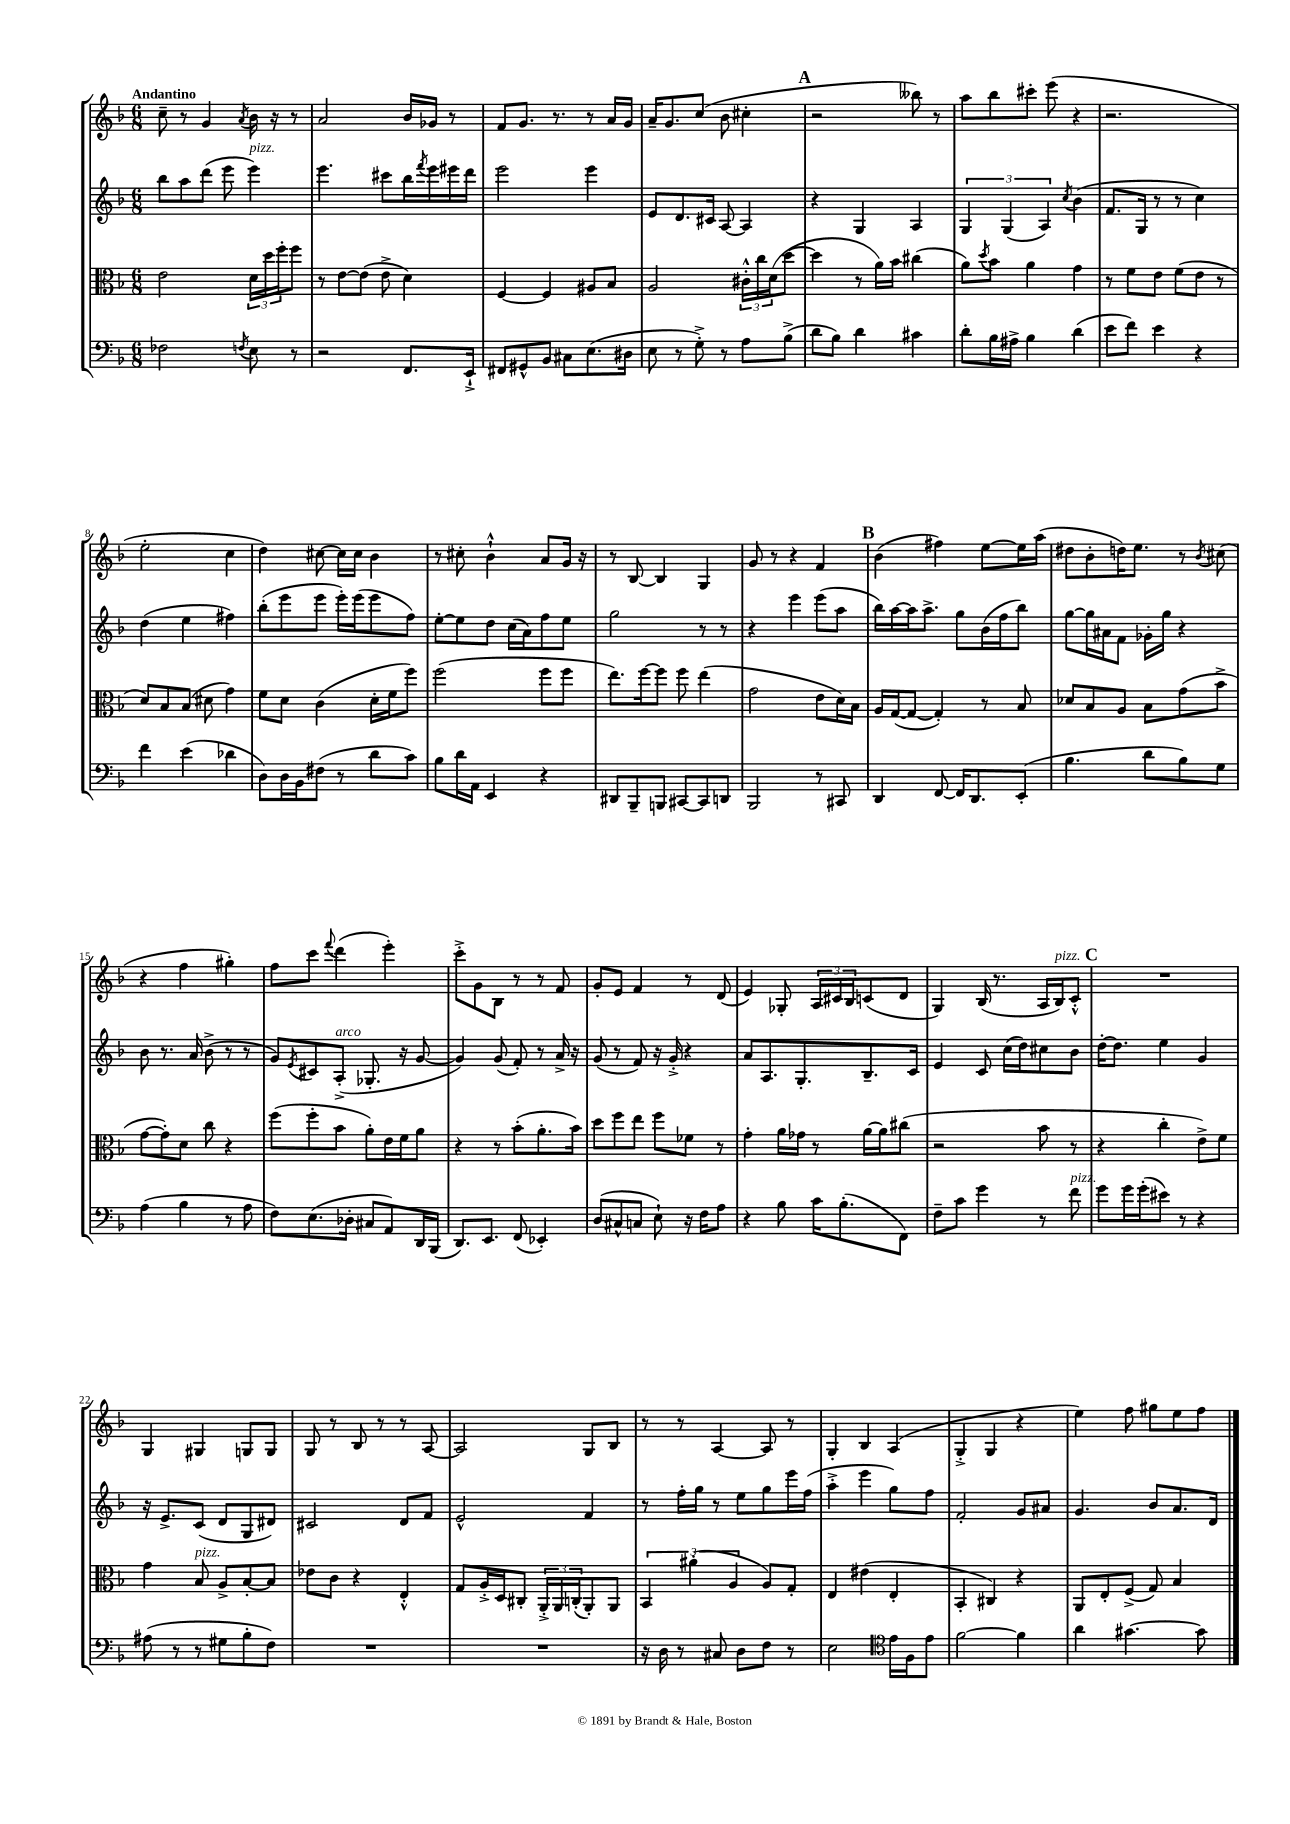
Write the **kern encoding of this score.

**kern	**kern	**kern	**kern
*part4	*part3	*part2	*part1
*staff4	*staff3	*staff2	*staff1
*clefF4	*clefC3	*clefG2	*clefG2
*k[b-]	*k[b-]	*k[b-]	*k[b-]
*M6/8	*M6/8	*M6/8	*M6/8
=1	=1	=1	=1
!	!	!	!LO:TX:a:B:t=Andantino
2F-X\	2e\	8bb-\L	8cc~\
.	.	8aa\	8r
.	.	(8ddd\J	4g/
.	.	8eee\	.
8qFn/	.	.	8qa/
!	!	!LO:TX:a:i:t=pizz.	!
8E\	24d\LL	4eee\)	16b-\
.	24dd\	.	.
.	.	.	16r
.	24ff'\J	.	.
8r	8ff\J	.	8r
=2	=2	=2	=2
2r	8r	4.eee\	2a/
.	[8e\L	.	.
.	(8e\J]	.	.
.	8e^\	8ccc#X\L	.
8.FF/L	4d\)	16bb-\L	16b-/LL
.	.	8qfff/	.
.	.	16eee\	16g-X/JJ
.	.	16eee#X\	8r
16EE`^/Jk	.	16ddd\JJ	.
=3	=3	=3	=3
8FF#X/L	[4F/	2eee\	8f/L
8GG#X^^/	.	.	8.g/J
8BB-/J	4F/]	.	.
.	.	.	8.r
8C#X\L	.	.	.
(8.E\	8A#X/L	4eee\	8r
.	8B-/J	.	16a/LL
16D#X\Jk	.	.	16g/JJ
=4	=4	=4	=4
8E\	2A/	8e/L	16a~/KL
.	.	.	8.g/
8r	.	8.d/	.
8G'^\)	.	.	(8cc/J
.	.	16c#X/Jk	.
8r	.	[8A/	8b-\
8A\L	24c#X'^^\LL	4A/]	4cc#X'\
.	24cc\	.	.
.	(24d\J	.	.
(8B-^\J	[8dd\J	.	.
!!LO:REH:place=s1:t=A
=5	=5	=5	=5
8d\L	4dd\]	4r	2r
8B-\J)	.	.	.
4d\	8r	4G/	.
.	16a\LL)	.	.
.	16b-\JJ	.	.
4c#X\	(4cc#X\	4A/	8bb--X\)
.	.	.	8r
=6	=6	=6	=6
8d'\L	8a\L)	6G/	8aa\L
.	8qdd/	.	.
16B-\L	8b-\J	.	8bb-\
.	.	(6G/	.
16A#X^\JJ	.	.	.
4B-\	4a\	.	8ccc#X'\J
.	.	6A/)	.
.	.	.	(8eee\
.	.	8qcc/	.
(4d\	4g\	(4b-\	4r
=7	=7	=7	=7
8e\L	8r	8.f/L	2.r
8f\J)	8f\L	.	.
.	.	16G/Jk	.
4e\	8e\J	8r	.
.	(8f\L	8r	.
4r	8e\J	4cc\)	.
.	8r	.	.
!!LO:LB:g=z
=8	=8	=8	=8
4f\	8d/L)	(4dd\	2ee'\
.	8B-/	.	.
(4e\	(8B-/J	4ee\	.
.	8d#X\	.	.
4d-X\	4g\)	4ff#X\)	4cc\
=9	=9	=9	=9
8D\L)	8f\L	(8bb-'\L	4dd\)
16D\L	8d\J	8eee\	.
16BB-\J	.	.	.
(8F#X\J	(4c\	8eee\J	[8cc#X\
8r	.	16eee'\LL)	16cc#\LL]
.	.	(16eee\J	16cc#\JJ
8d\L	16d'\LL	8eee\	4b-\
.	16f\J	.	.
8c\J)	8ff\J)	8ff\J)	.
=10	=10	=10	=10
8B-\L	(2ff\	[8ee'\L	8r
16d\L	.	8ee\]	8cc#X'\
16AA\JJ	.	.	.
4EE/	.	8dd\J	4b-`^^\
.	.	(16cc\LL	.
.	.	16a\J)	.
4r	8ff\L	8ff\	8a/L
.	8ff\J	8ee\J	16g/Jk
.	.	.	16r
=11	=11	=11	=11
8DD#X/L	8.ee\L)	2gg\	8r
8BBB-~/	.	.	[8B-/
.	[16ff\k	.	.
8BBBn/J	8ff\J]	.	4B-/]
[8CC#X/L	8ff\	.	.
8CC#/]	(4ee\	8r	4G/
8DDn/J	.	8r	.
=12	=12	=12	=12
2BBB-/	2g\	4r	8g/
.	.	.	8r
.	.	4eee\	4r
8r	8e\L	(8eee\L	4f/
8CC#X/	16d\L)	8aa\J	.
.	16B-\JJ	.	.
!!LO:REH:place=s1:t=B
=13	=13	=13	=13
4DD/	16A/LL	16bb-\LL)	(4b-\
.	([16G/J	[16aa\	.
.	8G/J_	16aa\J]	.
.	.	8.aa^\J	.
[8FF/	4G'/])	.	4ff#X\)
16FF/KL]	.	8gg\L	.
8.DD/	.	.	.
.	8r	(16b-\L	[8ee\L
.	.	16ff\J	.
(8EE'/J	8B-/	8bb-\J)	16ee\L]
.	.	.	(16aa\JJ
=14	=14	=14	=14
4.B-\	8d-X/L	[8gg\L	8dd#X\L
.	8B-/	16gg\L]	8b-'\
.	.	16a#X\J	.
.	8A/J	8f\J	16ddn\K)
.	.	.	8.ee\J
8d\L	8B-\L	16g-X'\LL	.
.	.	16gg\JJ	.
8B-\)	(8g\	4r	8r
.	.	.	8qb-/
8G\J	8b-^\J	.	(8cc#X\
!!LO:LB:g=z
=15	=15	=15	=15
(4A\	[8g\L	8b-\	4r
.	8g'\])	8.r	.
4B-\	8d\J	.	4ff\
.	.	16a/	.
.	8cc\	(8b-^\	.
8r	4r	8r	4gg#X'\)
8A\	.	8r	.
=16	=16	=16	=16
8F\L)	(8ff\L	8g/L)	8ff\L
.	.	8qe/	.
(8.E\	8ff'\	8c#X/	8ccc\J
.	.	.	8qqfff/
!	!	!LO:TX:a:i:t=arco	!
.	8b-\J	(8A'^/J	(4ddd\
16D-X'\Jk	.	.	.
8C#X/L	8a'\L)	8.G-X'/	.
8AA/)	16e\L	.	4eee'\)
.	16f\J	16r	.
16DD/L	8a\J	[8g/	.
(16BBB-/JJ	.	.	.
=17	=17	=17	=17
8.DD/L)	4r	4g/])	8ccc'^\L
.	.	.	8g\
8.EE/J	.	.	.
.	8r	(8g/	8B-\J
(8FF/	(8b-'\L	8f'/)	8r
4EE-X'/)	8.a'\	8r	8r
.	.	16a^/	8f/
.	16b-\Jk)	16r	.
=18	=18	=18	=18
(8D/L	8dd\L	(8g/	8g'/L
8C#X^^/	8ff\	8r	8e/J
8Cn/J	8ee\J	8f/)	4f/
8E`\)	8ff\L	16r	.
.	.	16g'^/	.
16r	8f-X\J	4r	8r
16F\KL	.	.	.
8A\J	8r	.	(8d/
=19	=19	=19	=19
4r	4g'\	8a/L	4e/)
.	.	8.A/	.
8B-\	16a\LL	.	8G-X'/
.	16g-X\JJ	8.G'/	.
16c\KL	8r	.	24A/LL
.	.	.	24c#X/
(8.B-'\	.	.	.
.	.	.	24B-/J
.	[16a\LL	8.B-~/	(8cn/
.	16a\J]	.	.
8FF\J)	(8cc#X\J	.	8d/J
.	.	16c/Jk	.
=20	=20	=20	=20
8F~\L	2r	4e/	4G/)
8c\J	.	.	.
4g\	.	8c/	(16B-/
.	.	.	8.r
.	.	(16cc\LL	.
.	.	16dd\J)	.
8r	8b-\	8cc#X\	16A/LL
!	!	!	!LO:TX:a:i:t=pizz.
.	.	.	16B-/J)
!LO:TX:a:i:t=pizz.	!	!	!
8f\	8r	8b-\J	8c'^^/J
!!LO:REH:place=s1:t=C
=21	=21	=21	=21
8g\L	4r	[16dd'\KL	2.r
.	.	8.dd\J]	.
16g\L	.	.	.
(16g'\J	.	.	.
8e#X\J)	4cc'\	4ee\	.
8r	.	.	.
4r	8e^\L)	4g/	.
.	8f\J	.	.
!!LO:LB:g=z
=22	=22	=22	=22
(8A#X\	4g\	16r	4G/
.	.	8.e^/L	.
8r	.	.	.
!	!LO:TX:a:i:t=pizz.	!	!
8r	8B-/	(8c/J	4G#X/
8G#X\L	8A^/L	8d/L	.
8B-'\	[8B-'/	8G/	8Gn/L
8F\J)	8B-/J]	8d#X/J)	8G/J
=23	=23	=23	=23
2.r	8e-X\L	2c#X/	8G/
.	8c\J	.	8r
.	4r	.	8B-/
.	.	.	8r
.	4E'^^/	8d/L	8r
.	.	8f/J	[8A/
=24	=24	=24	=24
2.r	8G/L	2e^^/	2A/]
.	16A'^/L	.	.
.	16D/J	.	.
.	8C#X'/J	.	.
.	24AA'^/LL	.	.
.	24AA/	.	.
.	(24Cn'/J	.	.
.	8AA'/)	4f/	8G/L
.	8AA/J	.	8B-/J
=25	=25	=25	=25
16r	6BB-/	8r	8r
16D\	.	.	.
8r	.	16ff'\LL	8r
.	(6a#X'\	.	.
.	.	16gg\JJ	.
8C#X/	.	8r	[4A/
.	6A/	.	.
8D\L	.	8ee\L	.
8F\J	8A/L)	8gg\	8A/]
8r	8G'/J	16eee\L	8r
.	.	(16ff\JJ	.
=26	=26	=26	=26
2E\	4E/	4aa'^\	4G'/
.	(4e#X\	4eee\	4B-/
*clefC4	*	*	*
16e\LL	4E'/	8gg\L)	(4A/
16F\J	.	.	.
8e\J	.	8ff\J	.
=27	=27	=27	=27
[2f\	4BB-'/	2f'/	4G'^/
.	4C#X/)	.	4G/
4f\]	4r	8g/L	4r
.	.	8a#X/J	.
=28	=28	=28	=28
4a\	8AA/L	4.g/	4ee\)
.	8E'/	.	.
[4.g#X\	(8F^/J	.	8ff\
.	8G/)	8b-/L	8gg#X\L
.	4B-/	8.a/	8ee\
8g#\]	.	.	8ff\J
.	.	16d/Jk	.
==	==	==	==
*-	*-	*-	*-
